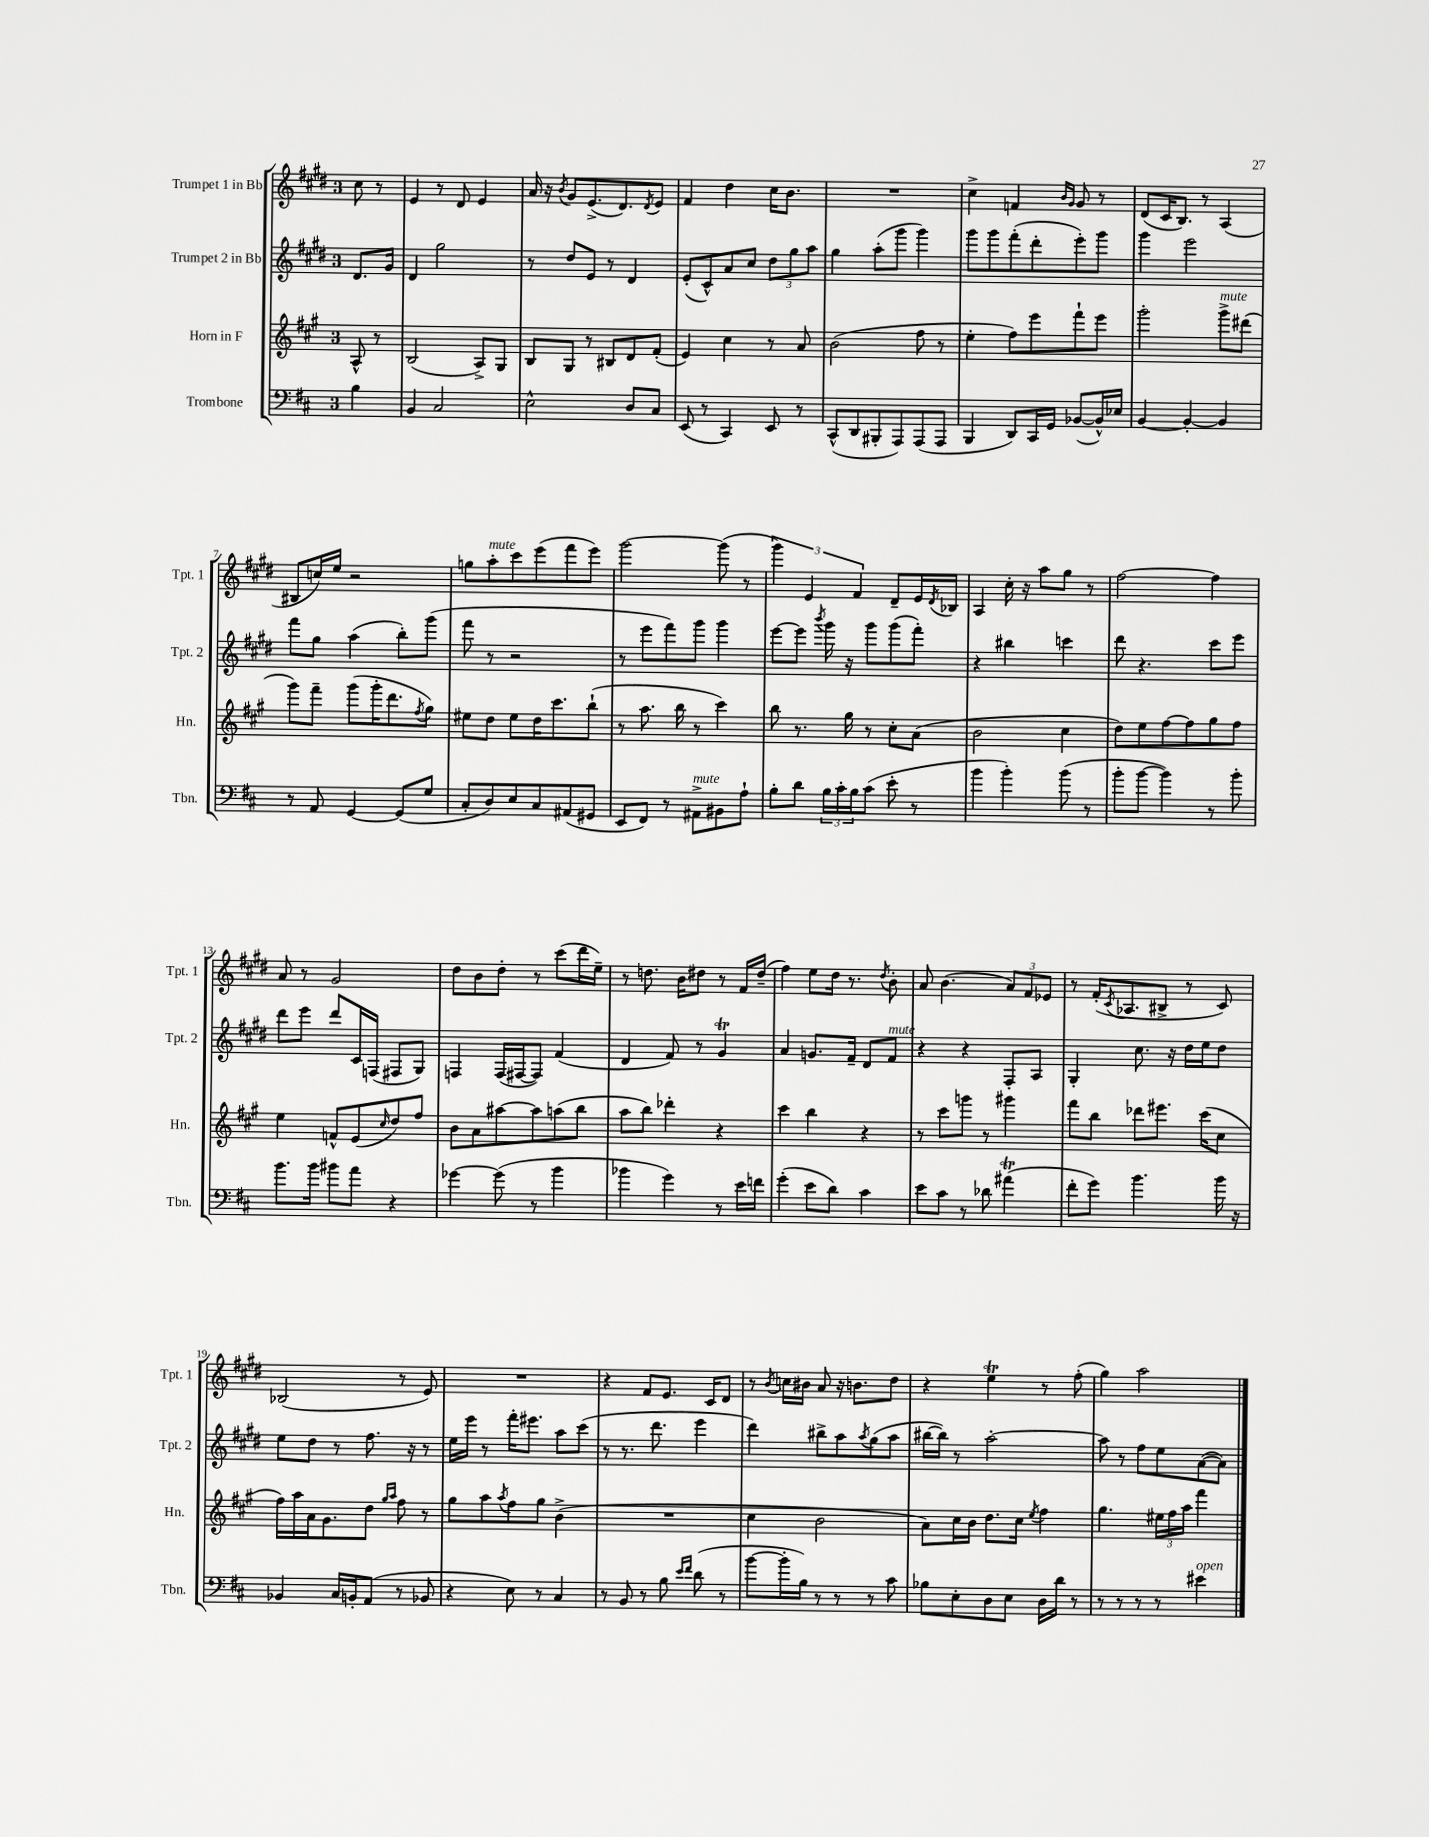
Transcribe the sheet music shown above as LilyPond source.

<<
\new StaffGroup <<
\new Staff = "s0" \with { instrumentName = "Trumpet 1 in Bb" shortInstrumentName = "Tpt. 1" } {
    \clef treble \key e \major \once \override Staff.TimeSignature.style = #'single-digit \time 3/4 \partial 4
    cis''8 r8 |
    e'4 r8 dis'8 e'4 |
    a'16 r16 \acciaccatura { b'8 } gis'8 e'8.->( dis'8.) \acciaccatura { dis'8 } e'8 |
    fis'4 dis''4 cis''16 b'8. |
    R2. |
    cis''4-> f'4 \grace { b'16 gis'16 } gis'8 r8 |
    dis'8( cis'16 b8.) r8 a4( |
    bis8 c''16) e''16 r2 |
    g''8 a''8-.^\markup { \italic "mute" } cis'''8 e'''8( fis'''8 e'''8) |
    gis'''2~ gis'''8( r8 |
    \tuplet 3/2 { gis'''4) e'4 fis'4 } dis'8-- e'16 \acciaccatura { dis'8 } bes16 |
    a4 cis''16-. r16 a''8 gis''8 r8 |
    fis''2~ fis''4 |
    a'8 r8 gis'2 |
    dis''8 b'8 dis''8-. r8 cis'''8( dis'''16 e''16--) |
    r8 d''8. b'16 dis''8 r8 fis'16 dis''16--( |
    fis''4) e''8 dis''16 r8. \acciaccatura { dis''8 } b'8-. |
    a'8 b'4.( \tuplet 3/2 { a'8) fis'8 ees'8 } |
    r8 fis'16-.( \acciaccatura { cis'8 } aes8. bis8-> r8 cis'8) |
    bes2( r8 e'8) |
    R2. |
    r4 fis'8 e'8. cis'16 dis'8 |
    r8 \acciaccatura { b'8 } c''16 bis'16 a'8 r16 b'8. dis''8 |
    r4 e''4\trill r8 fis''8-.( |
    gis''4) a''2 \bar "|." |
}
\new Staff = "s1" \with { instrumentName = "Trumpet 2 in Bb" shortInstrumentName = "Tpt. 2" } {
    \clef treble \key e \major \once \override Staff.TimeSignature.style = #'single-digit \time 3/4 \partial 4
    dis'8. gis'16 |
    dis'4 gis''2 |
    r8 dis''8 e'8 r8 dis'4 |
    e'8-.( cis'8-^) a'8 cis''8 \tuplet 3/2 { dis''8 gis''8 a''8 } |
    gis''4 a''8-.( gis'''8 gis'''4) |
    gis'''8 gis'''8 fis'''8-.( dis'''8-. e'''8-.) gis'''8 |
    gis'''4 e'''2 |
    fis'''8 gis''8 a''4( b''8-.) gis'''8( |
    fis'''8 r8 r2 |
    r8 e'''8 fis'''8) gis'''8 gis'''4 |
    e'''8~ e'''8 \acciaccatura { b'''8 } gis'''16 r16 gis'''8 gis'''8( fis'''8-.) |
    r4 bis''4 c'''4 |
    dis'''8 r4. cis'''8 e'''8 |
    dis'''8 e'''8 dis'''8 cis'16 f16( fis8 gis8) |
    f4 f16( fis16~ fis8) fis'4( |
    dis'4 fis'8) r8 gis'4\trill |
    a'4 g'8. fis'16-- dis'8 fis'8^\markup { \italic "mute" } |
    r4 r4 fis8-. a8 |
    gis4-. cis''8. r16 dis''16 e''16 dis''8 |
    e''8 dis''8 r8 fis''8. r16 r8 |
    e''16 e'''16 r8 fis'''16-. eis'''8. a''8 cis'''8( |
    r8 r8. dis'''8. e'''4 |
    dis'''4) bis''8-> a''8 \acciaccatura { a''8 } gis''8( a''8 |
    bis''16~ bis''16) r8 a''2~-. |
    a''8 r8 fis''8 e''8 a'8~( a'8) \bar "|." |
}
\new Staff = "s2" \with { instrumentName = "Horn in F" shortInstrumentName = "Hn." } {
    \clef treble \key a \major \once \override Staff.TimeSignature.style = #'single-digit \time 3/4 \partial 4
    a8-^ r8 |
    b2( a8->) gis8 |
    b8 gis8 r8 bis8 d'8 fis'8-.( |
    e'4) cis''4 r8 a'8 |
    b'2( fis''8 r8 |
    e''4-. fis''8) e'''8 fis'''8-! e'''8 |
    gis'''2-. gis'''8->^\markup { \italic "mute" } dis'''8( |
    gis'''8) fis'''8-- gis'''8( gis'''16-. d'''8. \acciaccatura { fis''8 } gis''8) |
    eis''8 d''8 eis''8 d''16 cis'''8. b''8-!( |
    r8 a''8. b''16 r8 cis'''4) |
    b''8 r8. gis''16 r8 cis''8-. a'8( |
    b'2 cis''4 |
    d''8) e''8 fis''8~ fis''8 gis''8 fis''8 |
    e''4 f'8-^ e'8( \grace { cis''16 } d''8) fis''8 |
    b'8 a'8 ais''8~ ais''8 a''8( b''8 |
    a''8 b''8) des'''4-. r4 |
    cis'''4 b''4 r4 |
    r8 cis'''8 g'''8 r8 gis'''4 |
    fis'''8 b''8 des'''8 eis'''8. cis'''16( cis''8 |
    fis''16) a''16 a'16 gis'8. d''8 \grace { gis''16 a''16 } fis''8 r8 |
    gis''8 a''8 \acciaccatura { a''8 } fis''8 gis''8 b'4->( |
    R2. |
    cis''4 b'2 |
    a'8) cis''16 b'16 d''8. cis''16 \acciaccatura { e''8 } fis''4 |
    gis''4. \tuplet 3/2 { eis''16 fis''16 a''16 } fis'''4 \bar "|." |
}
\new Staff = "s3" \with { instrumentName = "Trombone" shortInstrumentName = "Tbn." } {
    \clef bass \key d \major \once \override Staff.TimeSignature.style = #'single-digit \time 3/4 \partial 4
    b4 |
    b,4 cis2 |
    e2-^ d8 cis8 |
    e,8( r8 cis,4) e,8 r8 |
    cis,8-^( d,8 bis,,8-. a,,8) a,,8( a,,8 |
    b,,4 d,8) cis,16 g,16 bes,8~( bes,16-^) ees16 |
    b,4~ b,4~-. b,4 |
    r8 a,8 g,4~ g,8( g8 |
    cis8-. d8) e8 cis8 ais,8( gis,8 |
    e,8 fis,8) r8 ais,8->^\markup { \italic "mute" } bis,8 a8-! |
    b8-. d'8 \tuplet 3/2 { b16 cis'16-. b16 } cis'8( e'8-. r8 |
    b'4 b'4-.) b'8( r8 |
    b'8-. b'8~ b'4) r8 b'8-. |
    b'8. b'16 bis'8 a'8 r4 |
    ges'4~ ges'8( r8 b'4 |
    bes'4 g'4) r8 e'16 f'16 |
    g'4-.( e'8 d'8) cis'4 |
    e'8 cis'8 r8 des'8 ais'4\trill( |
    fis'8-. g'8) b'4. b'16 r16 |
    bes,4 cis16 b,16-. a,8( r8 bes,8 |
    r4 e8) r8 cis4 |
    r8 b,8 r8 b8 \grace { e'16 fis'16 } d'8( r8 |
    b'8~ b'16-. b16) r8 r8 r8 cis'8 |
    bes8 e8-. d8 e8 d16 d'16 r8 |
    r8 r8 r8 r8 eis'4^\markup { \italic "open" } \bar "|." |
}
>>
>>
